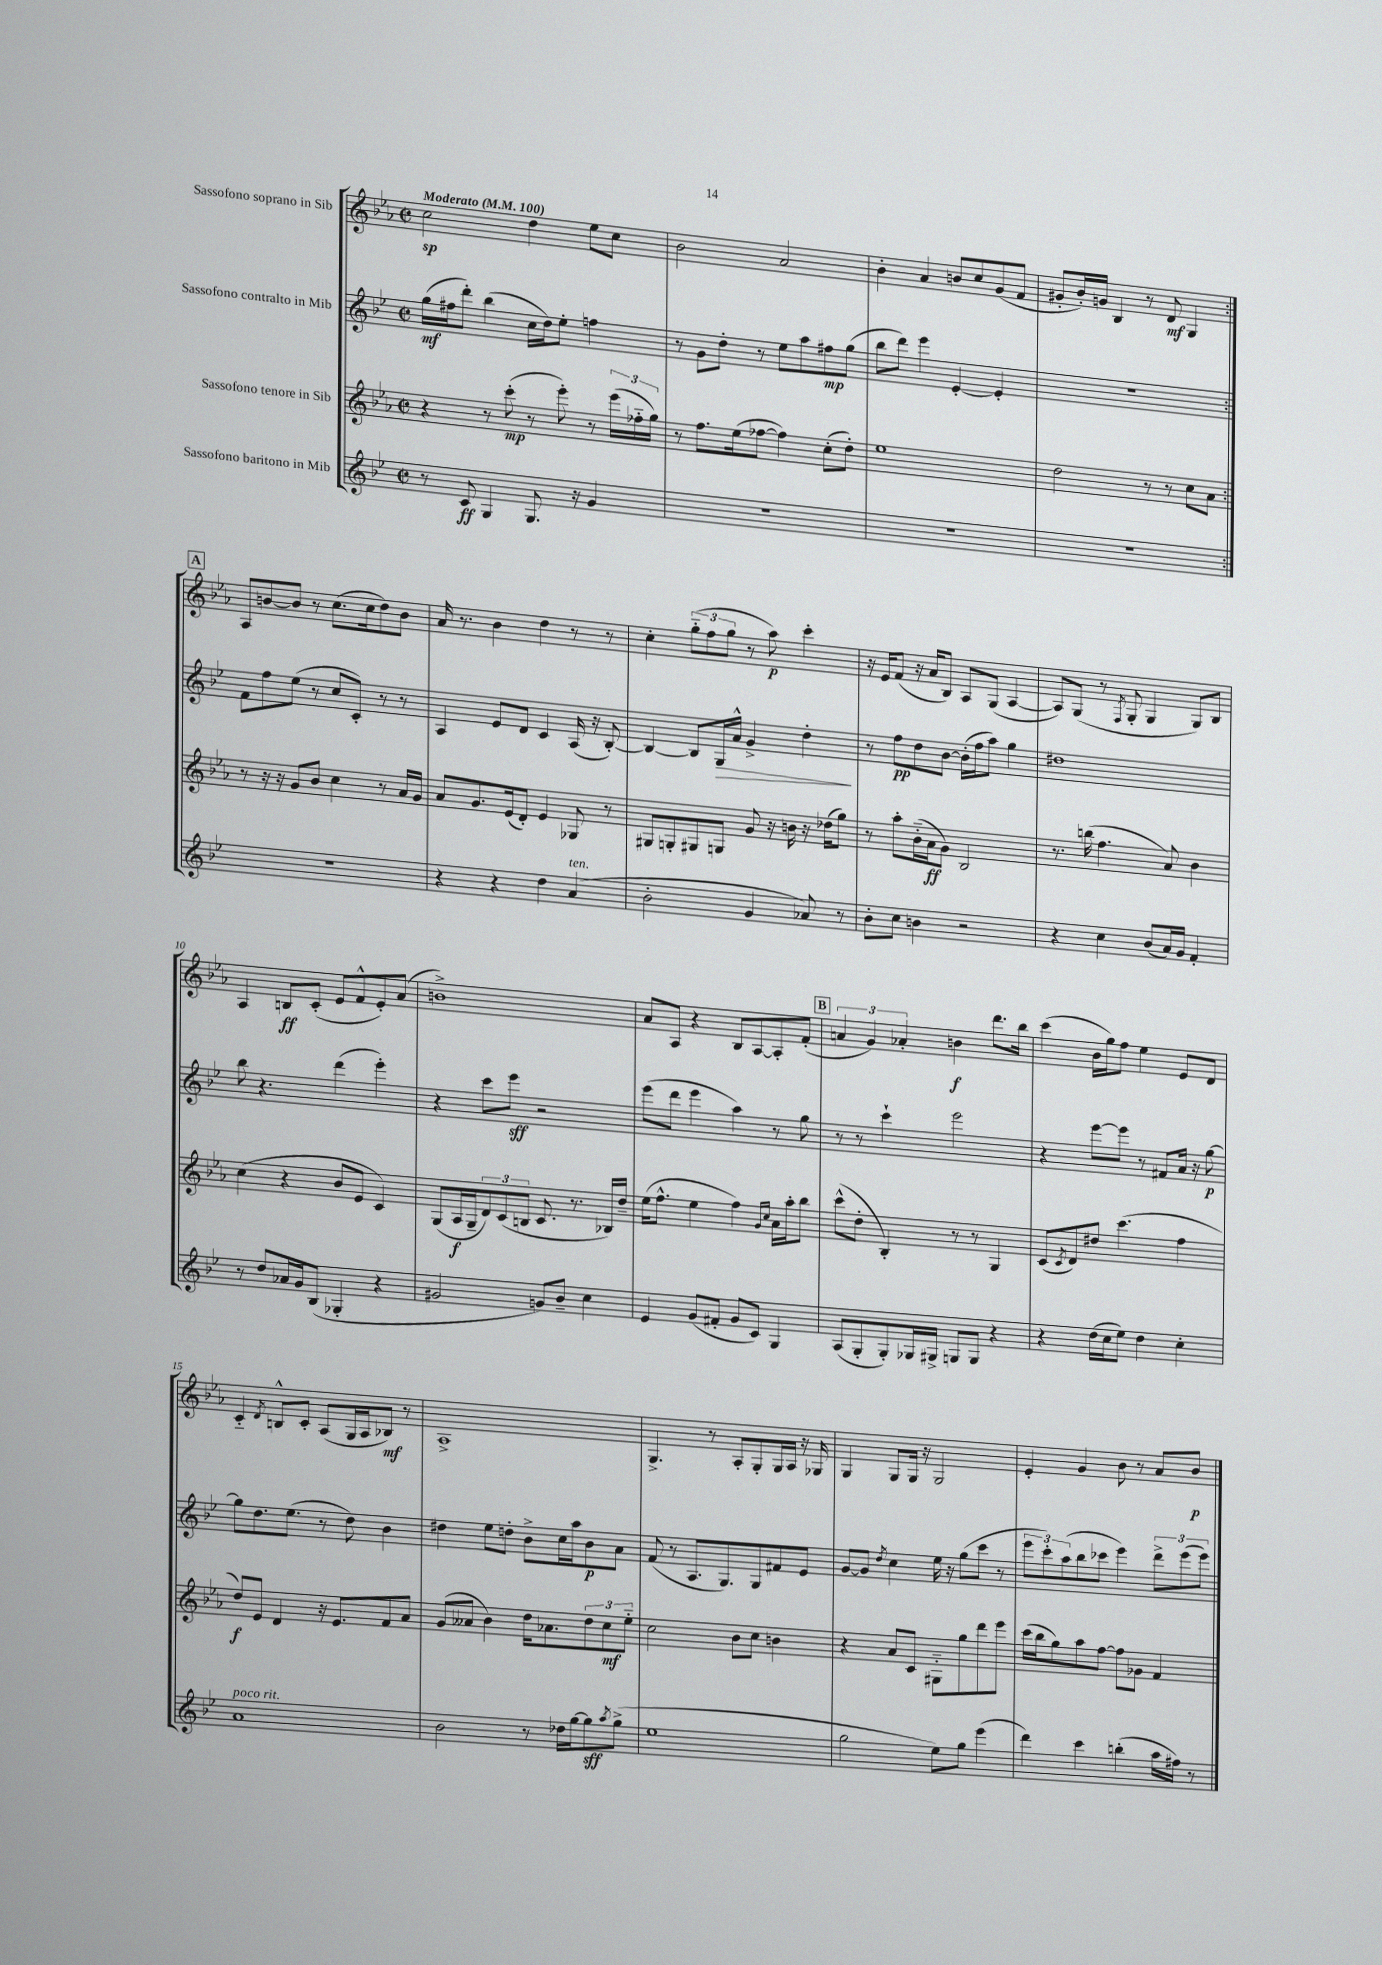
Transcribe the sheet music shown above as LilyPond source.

<<
\new StaffGroup <<
\new Staff = "s0" \with { instrumentName = "Sassofono soprano in Sib" } {
    \clef treble \key ees \major \defaultTimeSignature \time 2/2 \tempo "Moderato" 4 = 100
    \repeat volta 2 { c''2\sp d''4 ees''8 c''8 |
    bes'2 aes'2 |
    bes'4-. aes'4 b'8 c''8 g'8( f'8 |
    gis'8-. bes'16-.) g'16 bes4 r8 d'8\mf g4 | }
    \mark \markup { \box "A" } aes8 b'8~ b'8 r8 c''8.( c''16 d''8) b'8 |
    aes'16 r8. bes'4 d''4 r8 r8 |
    c''4-. \tuplet 3/2 { g''8-_( f''8 g''8 } r8 aes''8\p) c'''4-. |
    r16 ees'16 f'8( r16 aes'16 bes8) aes8 g8( aes4~ |
    aes8) g8( r8 \acciaccatura { f8 } g8-. g4 g8) bes8 |
    aes4 b8\ff c'8-.( ees'8 f'8-^ ees'8-.) aes'8( |
    b'1->) |
    aes'8 aes8 r4 bes8 aes8~ aes8-. f'8-.( |
    \mark \markup { \box "B" } \tuplet 3/2 { a'4 g'4) aes'4-. } b'4\f d'''8. bes''16 |
    c'''4( bes'16 g''16) f''8 ees''4 ees'8 d'8 |
    c'4-_ \acciaccatura { d'8 } b8-^ c'8-. aes8( g16 aes16 bes8\mf) r8 |
    aes1-> |
    g4.-> r8 aes8-. g8-. g16 aes16 r16 ges16 |
    g4 g8 g16 r16 g2 |
    ees'4-. g'4 bes'8 r8 aes'8 bes'8\p \bar "|." |
}
\new Staff = "s1" \with { instrumentName = "Sassofono contralto in Mib" } {
    \clef treble \key bes \major \defaultTimeSignature \time 2/2
    \repeat volta 2 { g''16\mf( fis''16 d'''8-.) bes''4( c''16 d''16) ees''8-. f''4 |
    r8 g'8 d''8-. r8 ees''8 a''8 fis''8\mp g''8( |
    bes''8 d'''8) ees'''4 ees'4~-. ees'4-. |
    R1 | }
    \mark \markup { \box "A" } f'8 f''8 ees''8( r8 c''8 c'8-.) r8 r8 |
    a4 ees'8 d'8 c'4 a16( r16 bes8~-.) |
    bes4~ bes8 g16\> a'16-^ g'4-> d''4-.\! |
    r8 f''8\pp d''8 bes'8~ bes'16-.( f''16 a''8) g''4 |
    dis''1 |
    bes''8 r4. d'''4( ees'''4-.) |
    r4 c'''8 ees'''8\sff r2 |
    ees'''8( d'''8 ees'''4 a''4) r8 g''8 |
    \mark \markup { \box "B" } r8 r8 c'''4-! ees'''2 |
    r4 ees'''8~ ees'''8 r8 fis'8 a'16 r16 g''8~\p |
    g''8 d''8. ees''8.( r8 d''8) bes'4 |
    dis''4 ees''8 d''8-. bes'8-> c''16 a''16 bes'8\p a'8 |
    f'8( r8 a8. g8.) g8 fis'8 ees'8 |
    g'8~ g'8 \acciaccatura { d''8 } c''4 ees''16 r16 g''8( c'''8 r8 |
    \tuplet 3/2 { ees'''8 c'''8-.) a''8( } bes''8 ces'''8 ees'''4) \tuplet 3/2 { d'''8-> ees'''8( ees'''8) } \bar "|." |
}
\new Staff = "s2" \with { instrumentName = "Sassofono tenore in Sib" } {
    \clef treble \key ees \major \defaultTimeSignature \time 2/2
    \repeat volta 2 { r4 r8 c'''8-.\mp( r8 ees'''8-.) r8 \tuplet 3/2 { ees'''16( fes''16-_ g''16) } |
    r8 f''8. ees''16( fes''8~ fes''4) c''8-.( d''8-.) |
    ees''1 |
    d''2 r8 r8 c''8 aes'8 | }
    \mark \markup { \box "A" } r8 r16 r16 g'8 bes'8 c''4 r8 aes'16 g'16 |
    aes'8 g'8. ees'16( d'8-.) ees'4 ges8 r8 |
    gis8 g8-. gis8 g8 g'8 r16 b'16 r16 des''16( g''8) |
    r8 aes''8-. bes'16-_( aes'16\ff g'8) bes2 |
    r8. b''16( f''4. aes'8) bes'4 |
    c''4( r4 bes'8 ees'8 c'4) |
    g8( aes16\f g16-- \tuplet 3/2 { d'8) c'8( b8 } c'8. r8. bes16) d''16-- |
    ees''16( f''8.-^ ees''4 f''4) \grace { g'16 c''16 } aes'16 aes''16-. bes''8 |
    \mark \markup { \box "B" } c'''8-^( d''8-. bes4-.) r8 r8 g4 |
    c'8( \acciaccatura { c'8 } d'8) dis''8 c'''4.( f''4 |
    d''8\f) ees'8 d'4 r16 ees'8. f'8 aes'8 |
    g'8( aeses'8 bes'4) d''16 aes'8. \tuplet 3/2 { d''8 c''8\mf ees''8-_ } |
    c''2 bes'8 c''8 b'4 |
    r4 aes'8 c'8 gis8-_ g''8 d'''8 ees'''8 |
    c'''16( bes''16 g''8) aes''8 f''8~ f''8 ges'8 f'4 \bar "|." |
}
\new Staff = "s3" \with { instrumentName = "Sassofono baritono in Mib" } {
    \clef treble \key bes \major \defaultTimeSignature \time 2/2
    \repeat volta 2 { r8 c'8\ff g4 g8. r16 g'4 |
    R1 |
    R1 |
    R1 | }
    \mark \markup { \box "A" } R1 |
    r4 r4 d''4 a'4^\markup { \italic "ten." }( |
    bes'2-. g'4 aes'8) r8 |
    bes'8-. c''8 b'4 r2 |
    r4 c''4 bes'8( a'16) g'16 f'4-. |
    r8 d''8 aes'16 g'16 bes8( ges4-. r4 |
    gis'2 g'8) bes'8-- c''4 |
    ees'4 g'8( fis'8-. g'8 c'8) g4 |
    \mark \markup { \box "B" } a8( g8-. g8-.) ges16 gis16-> g8 g8 r4 |
    r4 d''16( c''16 ees''8) d''4 c''4-. |
    a'1^\markup { \italic "poco rit." } |
    bes'2 r8 des''16 g''16~ g''8\sff \acciaccatura { a''8 } g''8->( |
    ees''1 |
    g''2 ees''8) g''8 ees'''4( |
    d'''4) c'''4 b''4-.( a''16 fis''16) r8 \bar "|." |
}
>>
>>
